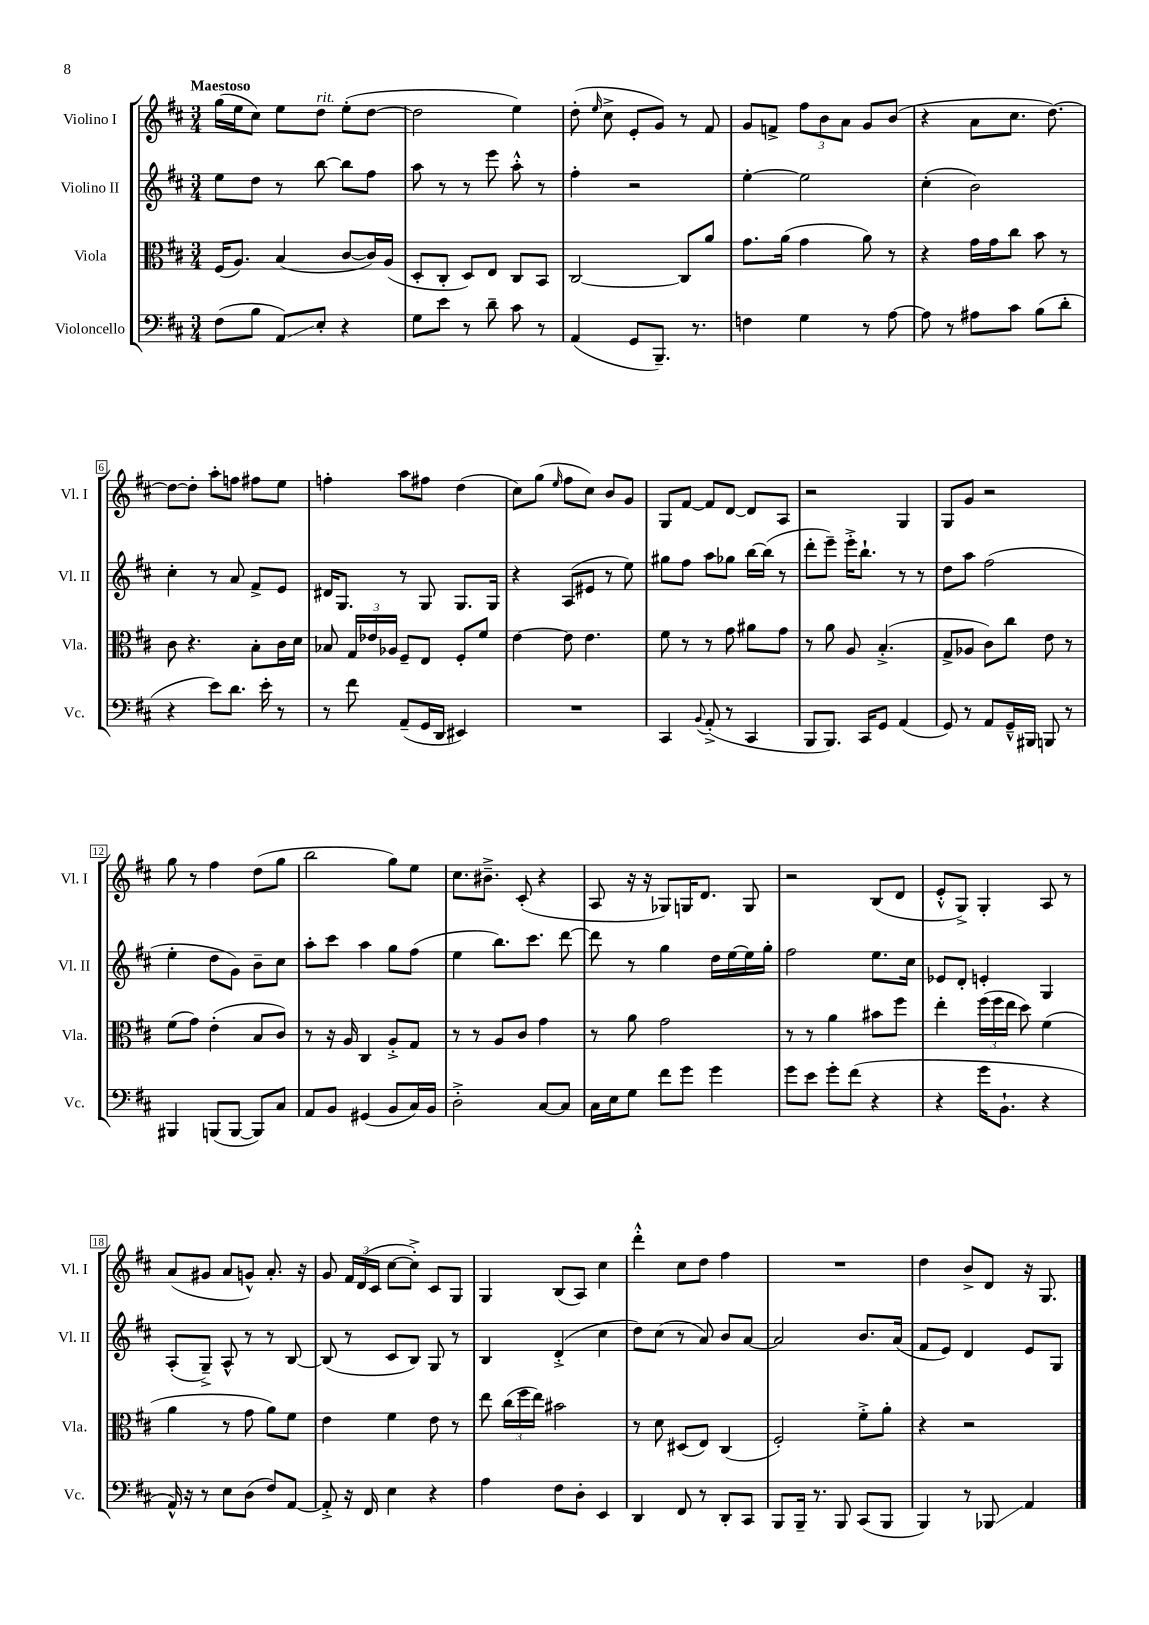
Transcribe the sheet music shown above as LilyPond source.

<<
\new StaffGroup <<
\new Staff = "s0" \with { instrumentName = "Violino I" shortInstrumentName = "Vl. I" } {
    \clef treble \key d \major \numericTimeSignature \time 3/4 \tempo "Maestoso"
    \autoBeamOff g''16[( e''16 cis''8]) e''8[ d''8]^\markup { \italic "rit." } e''8[-.( d''8]~ |
    d''2 e''4) |
    d''8-.( \grace { e''16 } cis''8-> e'8[-. g'8]) r8 fis'8 |
    g'8[ f'8]-> \tuplet 3/2 { fis''8[ b'8 a'8] } g'8[ b'8]( |
    r4 a'8[ cis''8.] d''8.~) |
    d''8[~ d''8]-. a''8[-. f''8] fis''8[ e''8] |
    f''4-. a''8[ fis''8] d''4( |
    cis''8[) g''8]( \grace { e''16 } fis''8[ cis''8]) b'8[ g'8] |
    g8[ fis'8]~ fis'8[ d'8]~ d'8[ a8] |
    r2 g4 |
    g8[ g'8] r2 |
    g''8 r8 fis''4 d''8[( g''8] |
    b''2 g''8[) e''8] |
    cis''8.[ bis'8.]---> cis'8-.( r4 |
    a8 r16 r16 ges8[) g16 d'8.] g8 |
    r2 b8[( d'8] |
    e'8[-.-^ g8]->) g4-. a8 r8 |
    a'8[( gis'8] a'8[ g'8]-^) a'8.-. r16 |
    g'8 \tuplet 3/2 { fis'16[ d'16( cis'16] } cis''8[~ cis''8]-.->) cis'8[ g8] |
    g4 b8[( a8]) cis''4 |
    d'''4-.-^ cis''8[ d''8] fis''4 |
    R2. |
    d''4 b'8[-> d'8] r16 g8. \bar "|." |
}
\new Staff = "s1" \with { instrumentName = "Violino II" shortInstrumentName = "Vl. II" } {
    \clef treble \key d \major \numericTimeSignature \time 3/4
    \autoBeamOff e''8[ d''8] r8 b''8~ b''8[ fis''8] |
    a''8 r8 r8 e'''8 a''8-.-^ r8 |
    fis''4-. r2 |
    e''4~-. e''2 |
    cis''4-.( b'2) |
    cis''4-. r8 a'8 fis'8[-> e'8] |
    dis'16[ g8.] r8 g8 g8.[ g16] |
    r4 a8[( eis'8] r8 e''8) |
    gis''8[ fis''8] a''8[ ges''8] b''16[~ b''16]( r8 |
    d'''8[-. e'''8]--) e'''16[-.-> b''8.]-! r8 r8 |
    d''8[ a''8] fis''2( |
    e''4-. d''8[ g'8]) b'8[-- cis''8] |
    a''8[-. cis'''8] a''4 g''8[ fis''8]( |
    e''4 b''8.[) cis'''8.] d'''8~ |
    d'''8 r8 g''4 d''16[ e''16~ e''16 g''16]-. |
    fis''2 e''8.[ cis''16] |
    ees'8[ d'8]-. e'4-. g4 |
    a8[-.( g8]--->) a8-^ r8 r8 b8~ |
    b8( r8 cis'8[ b8]) g8 r8 |
    b4 d'4-.->( cis''4 |
    d''8[) cis''8]( r8 a'8) b'8[ a'8]~ |
    a'2 b'8.[ a'16]( |
    fis'8[ e'8]) d'4 e'8[ g8] \bar "|." |
}
\new Staff = "s2" \with { instrumentName = "Viola" shortInstrumentName = "Vla." } {
    \clef alto \key d \major \numericTimeSignature \time 3/4
    \autoBeamOff fis16[( a8.]) b4( cis'8[~ cis'16) a16]( |
    d8[-. cis8]-. d8[) e8] cis8[ b,8] |
    cis2~ cis8[ a'8] |
    g'8.[ a'16]( g'4 a'8) r8 |
    r4 g'16[ g'16 cis''8] b'8 r8 |
    cis'8 r4. b8[-. cis'16 d'16] |
    bes8 \tuplet 3/2 { g16[ ees'16 aes16] } fis8[-- e8] fis8[-. fis'8] |
    e'4~ e'8 e'4. |
    fis'8 r8 r8 g'8 ais'8[ g'8] |
    r8 a'8 a8 b4.-.->( |
    g8[-> aes8] cis'8[) cis''8] e'8 r8 |
    fis'8[( g'8]) e'4-.( b8[ cis'8]) |
    r8 r16 a16 cis4 a8[-.-> g8] |
    r8 r8 a8[ cis'8] g'4 |
    r8 a'8 g'2 |
    r8 r8 a'4 bis'8[ fis''8] |
    e''4-. \tuplet 3/2 { fis''16[( fis''16 e''16] } d''8) fis'4( |
    a'4 r8 g'8 a'8[) fis'8] |
    e'4 fis'4 e'8 r8 |
    e''8 \tuplet 3/2 { cis''16[( fis''16 e''16]) } bis'2 |
    r8 d'8 dis8[( e8]) cis4( |
    fis2-.) fis'8[-.-> a'8]-. |
    r4 r2 \bar "|." |
}
\new Staff = "s3" \with { instrumentName = "Violoncello" shortInstrumentName = "Vc." } {
    \clef bass \key d \major \numericTimeSignature \time 3/4
    \autoBeamOff fis8[( b8] a,8[\glissando) e8]-. r4 |
    g8[ e'8] r8 d'8-- cis'8 r8 |
    a,4( g,8[ b,,8.]--) r8. |
    f4 g4 r8 a8~ |
    a8 r8 ais8[ cis'8] b8[( d'8]-. |
    r4 e'8[) d'8.] e'16-. r8 |
    r8 fis'8 a,8[--( g,16 d,16] eis,4) |
    R2. |
    cis,4 \appoggiatura { b,8 } a,8-.->( r8 cis,4 |
    b,,8[ b,,8.]) cis,16[ g,8] a,4( |
    g,8) r8 a,8[ g,16---^ bis,,16] b,,8 r8 |
    bis,,4 b,,8[( b,,8]~ b,,8[) cis8] |
    a,8[ b,8] gis,4( b,8[ cis16) b,16] |
    d2-.-> cis8[~ cis8] |
    cis16[ e16 g8] fis'8[ g'8] g'4 |
    g'8[ e'8] g'8[-. fis'8]( r4 |
    r4 g'16[ b,8.]-! r4 |
    a,16-^) r16 r8 e8[ d8]( fis8[) a,8]~ |
    a,8-.-> r16 fis,16 e4 r4 |
    a4 fis8[ d8]-. e,4 |
    d,4 fis,8 r8 d,8[-. cis,8] |
    b,,8[ b,,16]-- r8. b,,8 cis,8[( b,,8] |
    b,,4) r8 bes,,8\glissando a,4 \bar "|." |
}
>>
>>
\layout { \context { \Score \override BarNumber.stencil = #(make-stencil-boxer 0.1 0.3 ly:text-interface::print) } }
